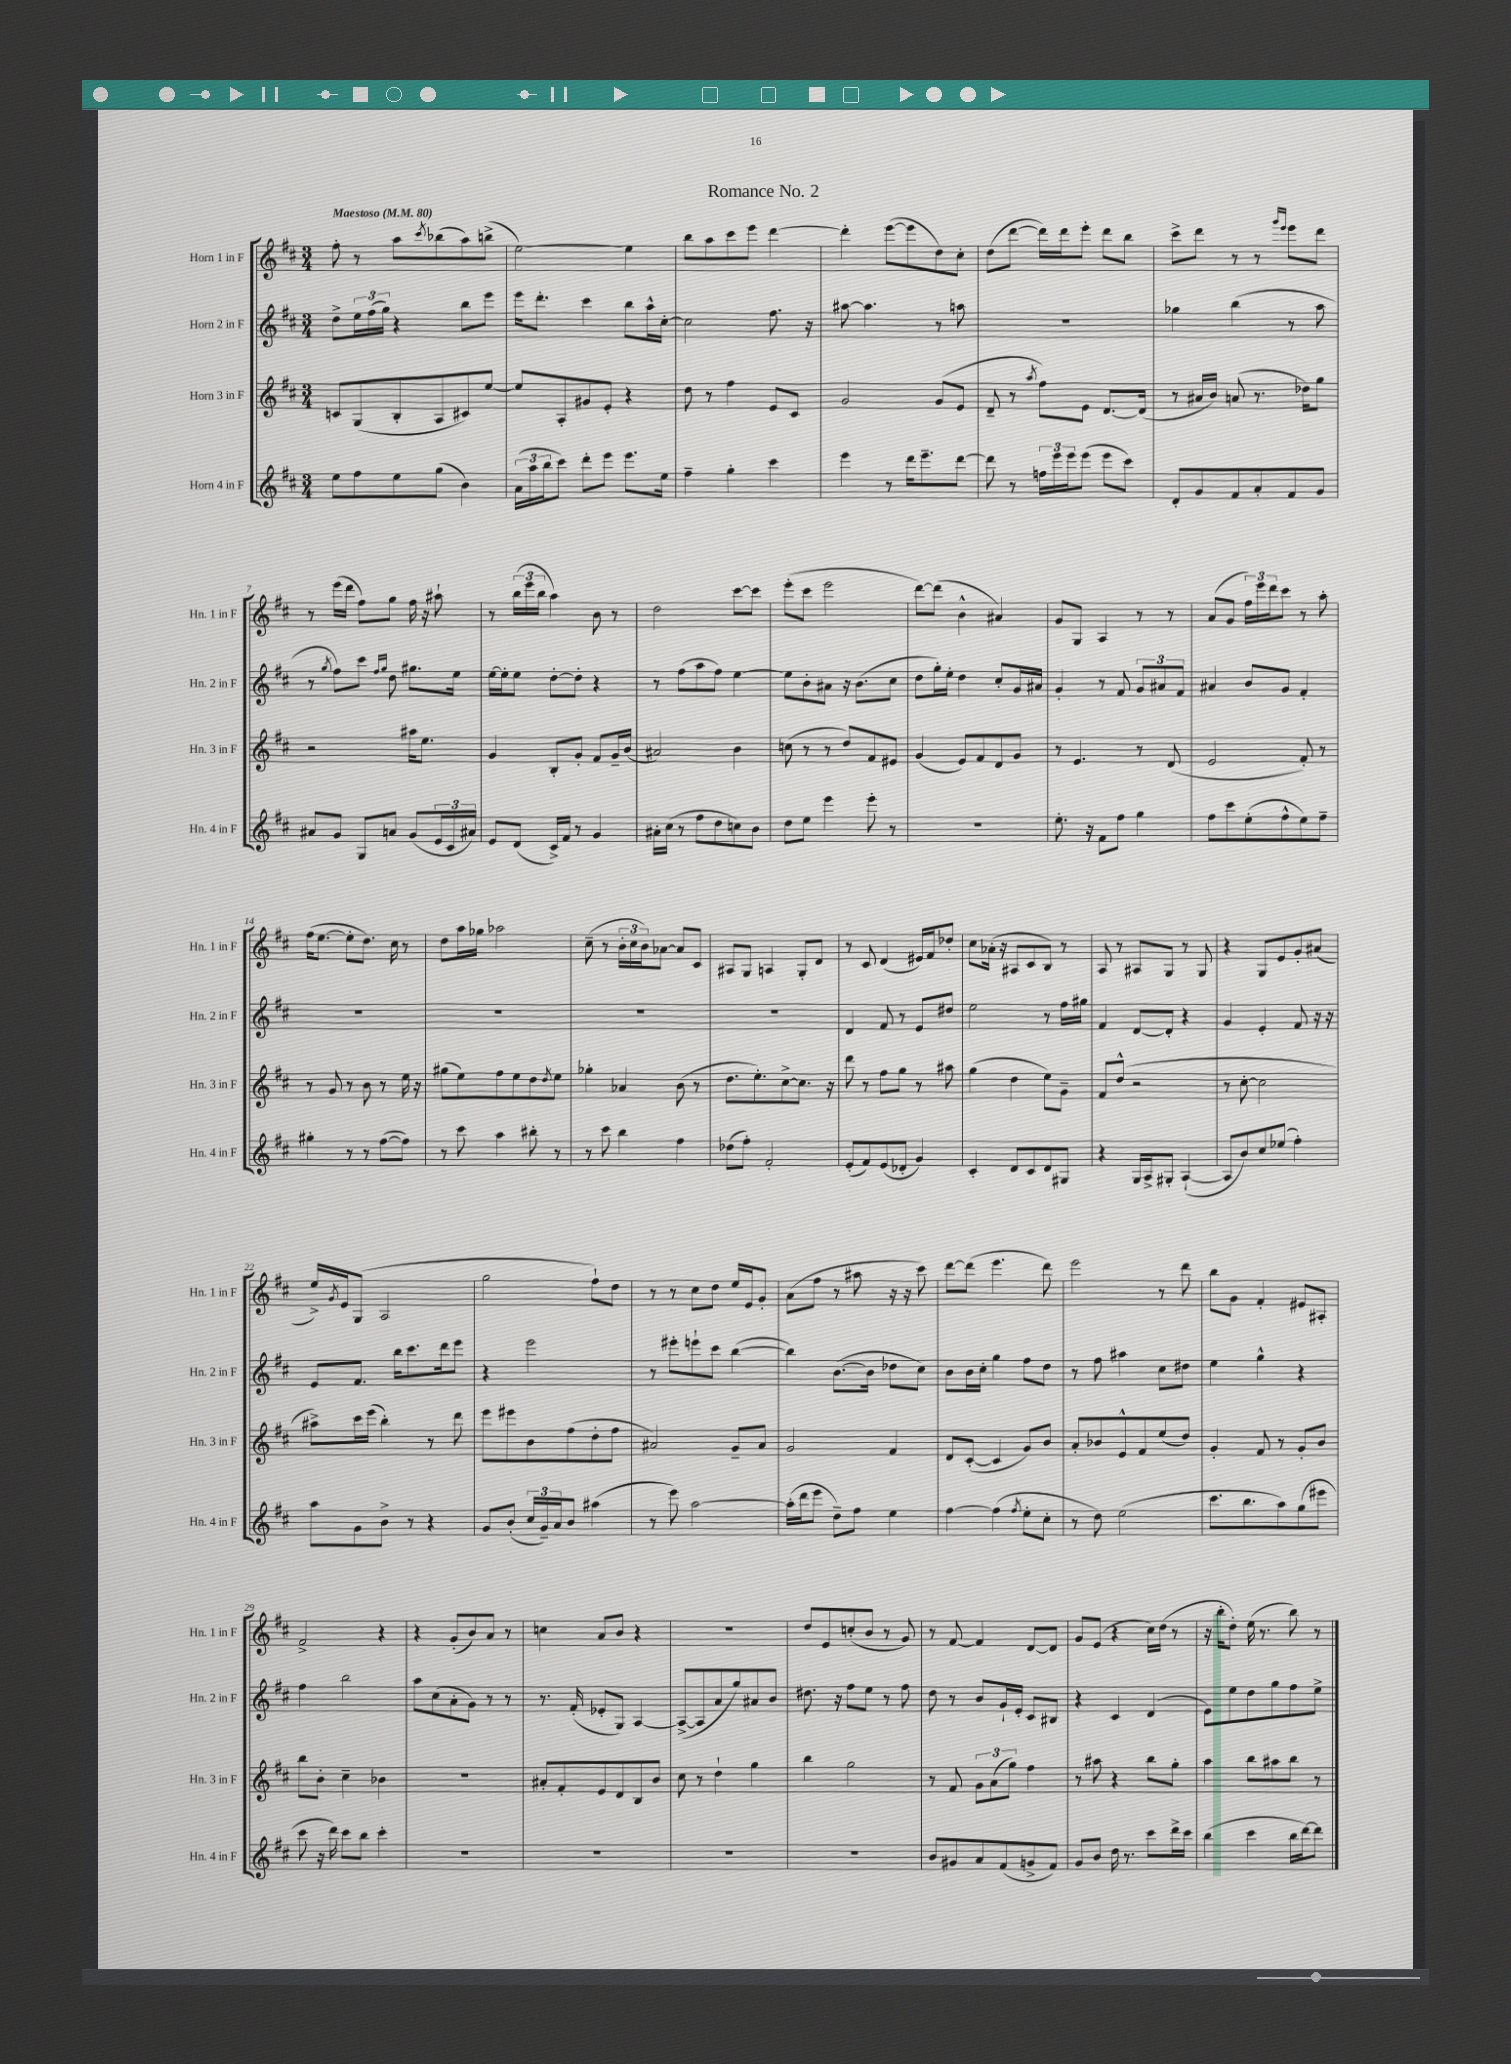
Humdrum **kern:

**kern	**kern	**kern	**kern
*part4	*part3	*part2	*part1
*staff4	*staff3	*staff2	*staff1
*I"Horn 4 in F	*I"Horn 3 in F	*I"Horn 2 in F	*I"Horn 1 in F
*I'Hn. 4 in F	*I'Hn. 3 in F	*I'Hn. 2 in F	*I'Hn. 1 in F
*clefG2	*clefG2	*clefG2	*clefG2
*k[f#c#]	*k[f#c#]	*k[f#c#]	*k[f#c#]
*M3/4	*M3/4	*M3/4	*M3/4
*MM80	*MM80	*MM80	*MM80
=1	=1	=1	=1
!	!	!	!LO:TX:a:B:t=Maestoso
8ee\L	8cn/L	8dd^\L	8ff#'\
8ff#\	(8G/	24ee\L	8r
.	.	(24ff#\	.
.	.	24gg\JJ)	.
8ee\	8B'/	4r	8aa\L
.	.	.	8qccc#/
(8gg\J	8A/	.	(8bb-X\
4b\)	8c#X/)	8bb\L	8aa\)
.	[8ee/J	8eee\J	(8bbn^\J
=2	=2	=2	=2
(24a\LL	8ee/L]	16eee\KL	[2ee\)
24aa\	.	.	.
.	.	8.ddd'\J	.
24bb\J	.	.	.
8ccc#\J)	8A'/	.	.
8ddd'\L	8g#X/	4ccc#\	.
8eee\J	8e'/J	.	.
8.eee\L	4r	8bb\L	4ee\]
.	.	16aa^^\L	.
16ee\Jk	.	[16cc#'\JJ	.
=3	=3	=3	=3
4ff#~\	8dd\	2cc#\]	8bb\L
.	8r	.	8aa\
4gg'\	4ff#\	.	8ccc#\
.	.	.	8eee\J
4ccc#\	8e/L	8.ff#\	[4ddd\
.	8c#/J	.	.
.	.	16r	.
=4	=4	=4	=4
4eee\	2g/	[8aa#X\	4ddd'\]
.	.	4.aa#\]	.
8r	.	.	([8eee\L
16ddd\KL	.	.	8eee\]
8.eee~\	.	.	.
.	(8g/L	8r	8dd\)
[8ddd\J	8e/J	8aan\	8cc#'\J
=5	=5	=5	=5
8ddd\]	8d~/	2.r	(8dd\L
8r	8r	.	[8ddd\J
.	8qaa/	.	.
24ffn\LL	8ff#\L)	.	16ddd\LL])
24eee\	.	.	.
.	.	.	16ddd\J
24eee\J	.	.	.
(8eee\J	8e\J	.	8eee'\J
8eee\L	[8.d/L	.	8ddd\L
8ccc#\J)	.	.	8bb\J
.	(16d/Jk]	.	.
=6	=6	=6	=6
8d'/L	8r	4gg-X\	8ccc#^\L
8g/	16a#X/LL	.	8ddd\J
.	16b/JJ)	.	.
8f#/	(8an/	(4bb\	8r
8a'/	8.r	.	8r
.	.	.	16qqggg/LL
.	.	.	16qqeee/JJ
8f#/	.	8r	8eee\L
.	16dd-X\KL)	.	.
8g/J	8gg\J	8aa\	8ddd\J
!!LO:LB:g=z
=7	=7	=7	=7
8a#X/L	2r	8r	8r
.	.	8qgg/	.
8g/J	.	8ff#\L)	(16eee\LL
.	.	.	16ddd\JJ
8G/L	.	8ccc#\J	8ff#\L)
.	.	16qqff#/LL	.
.	.	16qqgg/JJ	.
8an/J	.	8dd\	8gg\J
(8g/L	16aa#X\KL	8.gg#X\L	16ff#\
.	8.ee\J	.	16r
24e/L	.	.	8aa#X`\
24c#/	.	.	.
.	.	16ee\Jk	.
24a#X/JJ)	.	.	.
=8	=8	=8	=8
8e/L	4g/	[16ee\LL	8r
.	.	16ee'\J]	.
(8d/J	.	8ee\J	(24bb\LL
.	.	.	24eee\
.	.	.	24bb\JJ
16c#^/LL)	8B'/L	[8dd'\L	4aa\)
16f#/JJ	.	.	.
8r	8g'/J	8dd'\J]	.
4g/	8f#/L	4r	8b\
.	16g~/L	.	8r
.	(16b/JJ	.	.
=9	=9	=9	=9
16a#X'\LL	2a#X/)	8r	2dd\
(16cc#\JJ	.	.	.
8r	.	(8ff#\L	.
8ff#\L	.	8aa\	.
8dd\	.	8ff#\J)	.
8ccn\)	4b\	[4ee\	[8ccc#\L
8b\J	.	.	8ccc#\J]
=10	=10	=10	=10
8dd\L	(8ccn\	8ee\L]	(8eee'\L
8ee\J	8r	8b'\	8ccc#\J
4eee\	8r	8a#X\J	2eee\
.	8dd/L)	16r	.
.	.	(8.b\L	.
8eee'\	8f#/	.	.
8r	8e#X/J	8cc#\J	.
=11	=11	=11	=11
2.r	(4g/	8dd\L	[8ddd\L)
.	.	16gg'\L)	(8ddd\J]
.	.	16ee'\JJ	.
.	8e/L)	4dd\	4b^^\
.	8f#/	.	.
.	8d/	8cc#'/L	4a#X/)
.	8g/J	16g/L	.
.	.	16a#X/JJ	.
=12	=12	=12	=12
8.ee'\	8r	4g'/	8g/L
.	4.e/	.	8G/J
16r	.	.	.
8f#\L	.	8r	4A/
8ff#\J	.	8f#/	.
4gg\	8r	12g/L	8r
.	.	12a#X/	.
.	(8d/	.	8r
.	.	12f#/J	.
=13	=13	=13	=13
8ff#\L	2e/	4a#X/	(8a/L
8ccc#\	.	.	8g/J
(8ee'\	.	8b/L	24ff#\LL)
.	.	.	24eee\
.	.	.	24ddd\J
8ff#^^\	.	8g/J	8ccc#\J
8ee\)	8f#'/)	4f#'/	8r
8ff#~\J	8r	.	8aa'\
!!LO:LB:g=z
=14	=14	=14	=14
4gg#X'\	8r	2.r	(16ff#\KL
.	.	.	[8.ee\J
.	8g/	.	.
8r	8r	.	8ee'\L]
8r	8b\	.	8.dd\J)
([8ff#\L	8r	.	.
.	.	.	16cc#\
8ff#\J])	16ee\	.	8r
.	16r	.	.
=15	=15	=15	=15
8r	(8gg#X\L	2.r	8dd\L
8ccc#\	8ee\)	.	16aa\L
.	.	.	16gg-X\JJ
4aa\	8ff#\	.	2aa-X\
.	8ee\	.	.
8bb#X'\	8dd\	.	.
.	8qdd/	.	.
8r	8ee\J	.	.
=16	=16	=16	=16
8r	4gg-X'\	2.r	(8cc#~\
8ccc#\	.	.	8r
4bb\	4a-X/	.	24b'\LL
.	.	.	24cc#\
.	.	.	24b\J)
.	.	.	[8a-X\J
4ff#\	(8b\	.	8a-/L]
.	8r	.	8c#/J
=17	=17	=17	=17
(8dd-X\L	8.dd\L	2.r	8A#X/L
8ff#'\J)	.	.	8G/J
.	8.ee'\)	.	.
2f#'/	.	.	4An/
.	[8cc#^\	.	.
.	8.cc#\J]	.	8G'/L
.	.	.	8d/J
.	16r	.	.
=18	=18	=18	=18
(8e'/L	8ddd\	4d/	8r
8f#/)	8r	.	8c#/
(8e/	8ff#\L	8f#/	(4d/
8d-X'/J	8gg\J	8r	.
4g/)	8r	8e/L	16e#X/LL)
.	.	.	16f#/J
.	8aa#X\	8dd#X/J	8dd-X'/J
=19	=19	=19	=19
4c#'/	(4gg\	2ee\	8cc#\L
.	.	.	(16a-X'\Jk
.	.	.	16r
8d/L	4dd\	.	8A#X/L
8c#/	.	.	8c#/
8d/	8ee\L)	8r	8B/J)
8G#X/J	8g~\J	16ff#\LL	8r
.	.	16gg#X\JJ	.
=20	=20	=20	=20
4r	8f#/L	4f#/	8A/
.	(8dd^^/J	.	8r
16G/LL	2r	[8d/L	8A#X/L
16A^/J	.	.	.
8G#X'/J	.	8d'/J]	8G/J
([4A`/	.	4r	8r
.	.	.	8G/
=21	=21	=21	=21
8A/L]	8r	4g/	4r
8b/)	[8cc#'\	.	.
8cc#/	2cc#\]	4e'/	8G/L
(8ee-X/J	.	.	8e/
4ff#'\)	.	8f#/	8g'/
.	.	16r	(8a#X/J
.	.	16r	.
!!LO:LB:g=z
=22	=22	=22	=22
8aa\L	8aa#X^\L)	8e/L	16ee^/LL)
.	.	.	8qg/
.	.	.	16e/J
8g\	16ccc#\L	8.f#/J	(8G/J
.	(16eee\JJ	.	.
8b^\J	4bb'\)	.	2A/
.	.	16bb\KL	.
8r	.	8.ccc#\	.
4r	8r	.	.
.	.	16ddd\k	.
.	8ddd\	8eee\J	.
=23	=23	=23	=23
8g/L	8eee\L	4r	2gg\
(8b'/J	8eee#X\	.	.
24cc#/LL	8b\	2eee\	.
24g~/)	.	.	.
24a/J	.	.	.
8b/J	(8ff#\	.	.
(4aa#X\	8dd'\	.	8ff#`\L)
.	8ff#\J	.	8dd\J
=24	=24	=24	=24
8r	2a#X/)	8r	8r
8eee\)	.	8eee#X'\L	8r
[2aa\	.	8eeen`\	8cc#\L
.	.	8ccc#\J	8dd\J
.	8g~/L	([4bb\	16ee/LL
.	.	.	16e/J
.	8a#/J	.	8g'/J
=25	=25	=25	=25
(16aa'\LL]	2g/	4bb\])	(8a\L
16ddd\J	.	.	.
8eee\J	.	.	8ff#\J
8dd~\L)	.	([8.b\L	8r
8ff#\J	.	.	8aa#X\
.	.	16b\Jk]	.
4ee\	4f#/	8dd-X\L	16r
.	.	.	16r
.	.	8cc#\J)	8ccc#\)
=26	=26	=26	=26
[4ff#\	8d/L	8b\L	[8ddd\L
.	([8c#'/J	16b\L	(8ddd\J]
.	.	16cc#'\JJ	.
(4ff#\]	4c#/]	4gg\	4.eee\
8qff#/	.	.	.
8ee'\L	8g/L)	8ff#\L	.
8cc#'\J	8b/J	8dd\J	8ddd\)
=27	=27	=27	=27
8r	8a'/L	8r	2eee\
8dd\)	8b-X/	8ff#\	.
(2ee\	8e^^/	4aa#X\	.
.	8f#/	.	.
.	(8ee/	8cc#\L	8r
.	8dd/J)	8dd#X\J	8ddd\
=28	=28	=28	=28
8.ccc#\L	4g'/	4ee\	8bb\L
.	.	.	8g\J
8.bb\	.	.	.
.	8f#/	4gg^^\	4f#'/
8aa\)	8r	.	.
(8gg\	8g'/L	4r	8e#X/L
8eee#X\J	8b/J	.	8A#X'/J
!!LO:LB:g=z
=29	=29	=29	=29
8ccc#\	8bb\L	4ff#\	2f#^/
16r	8b'\J	.	.
16ddd\)	.	.	.
8ccc#\L	4cc#~\	2bb\	.
8bb\J	.	.	.
4ccc#'\	4b-X\	.	4r
=30	=30	=30	=30
2.r	2.r	8aa\L	4r
.	.	(8cc#\	.
.	.	8a'\	(8g'/L
.	.	8g\J)	8b/)
.	.	8r	8a/J
.	.	8r	8r
=31	=31	=31	=31
2.r	8a#X'/L	8.r	4ccn\
.	8f#'/	.	.
.	.	(16f#'/	.
.	8e/	8e-X'/L	8a/L
.	8d/	8G/J)	8b/J
.	8B/	[4A/	4r
.	8b/J	.	.
=32	=32	=32	=32
2.r	8cc#\	(8A^/L_	2.r
.	8r	8A/]	.
.	4dd`\	8a/	.
.	.	8gg/)	.
.	4gg\	8a#X/	.
.	.	8b/J	.
=33	=33	=33	=33
2.r	4bb\	8.dd#X\	8dd/L
.	.	.	8e/
.	.	16r	.
.	2gg\	8ff#\L	(8ccn'/
.	.	8ee\J	8b/J
.	.	8r	8r
.	.	8ff#\	8g/)
=34	=34	=34	=34
8b/L	8r	8dd\	8r
8g#X/	8f#/	8r	[8f#/
8a/	12g\L	8b/L	4f#/]
.	(12a\	.	.
(8f#/	.	16g`/L	.
.	12gg\J)	.	.
.	.	16e'/JJ	.
8gn^/	4ff#\	8c#/L	[8d/L
8f#/J)	.	8B#X/J	8d/J]
=35	=35	=35	=35
8g/L	8r	4r	8g/L
8b/J	8aa#X\	.	(8e/J
16dd\	4r	4c#/	4r
8.r	.	.	.
8ccc#\L	8bb\L	(4d/	16cc#\LL)
.	.	.	(16dd\JJ
16ddd^\L	8gg'\J	.	8r
16ccc#\JJ	.	.	.
=36	=36	=36	=36
(4bb\	4aa\	8e\L)	16r
.	.	.	16bb'\KL
.	.	8ee\	8dd'\J)
4ccc#\	8bb\L	8dd\	(16ee\
.	.	.	8.r
.	8aa#X\	8gg\	.
16bb\LL	8bb\J	8ff#\	8bb\)
[16ddd\J)	.	.	.
8ddd\J]	8r	8ee^\J	8r
==	==	==	==
*-	*-	*-	*-
